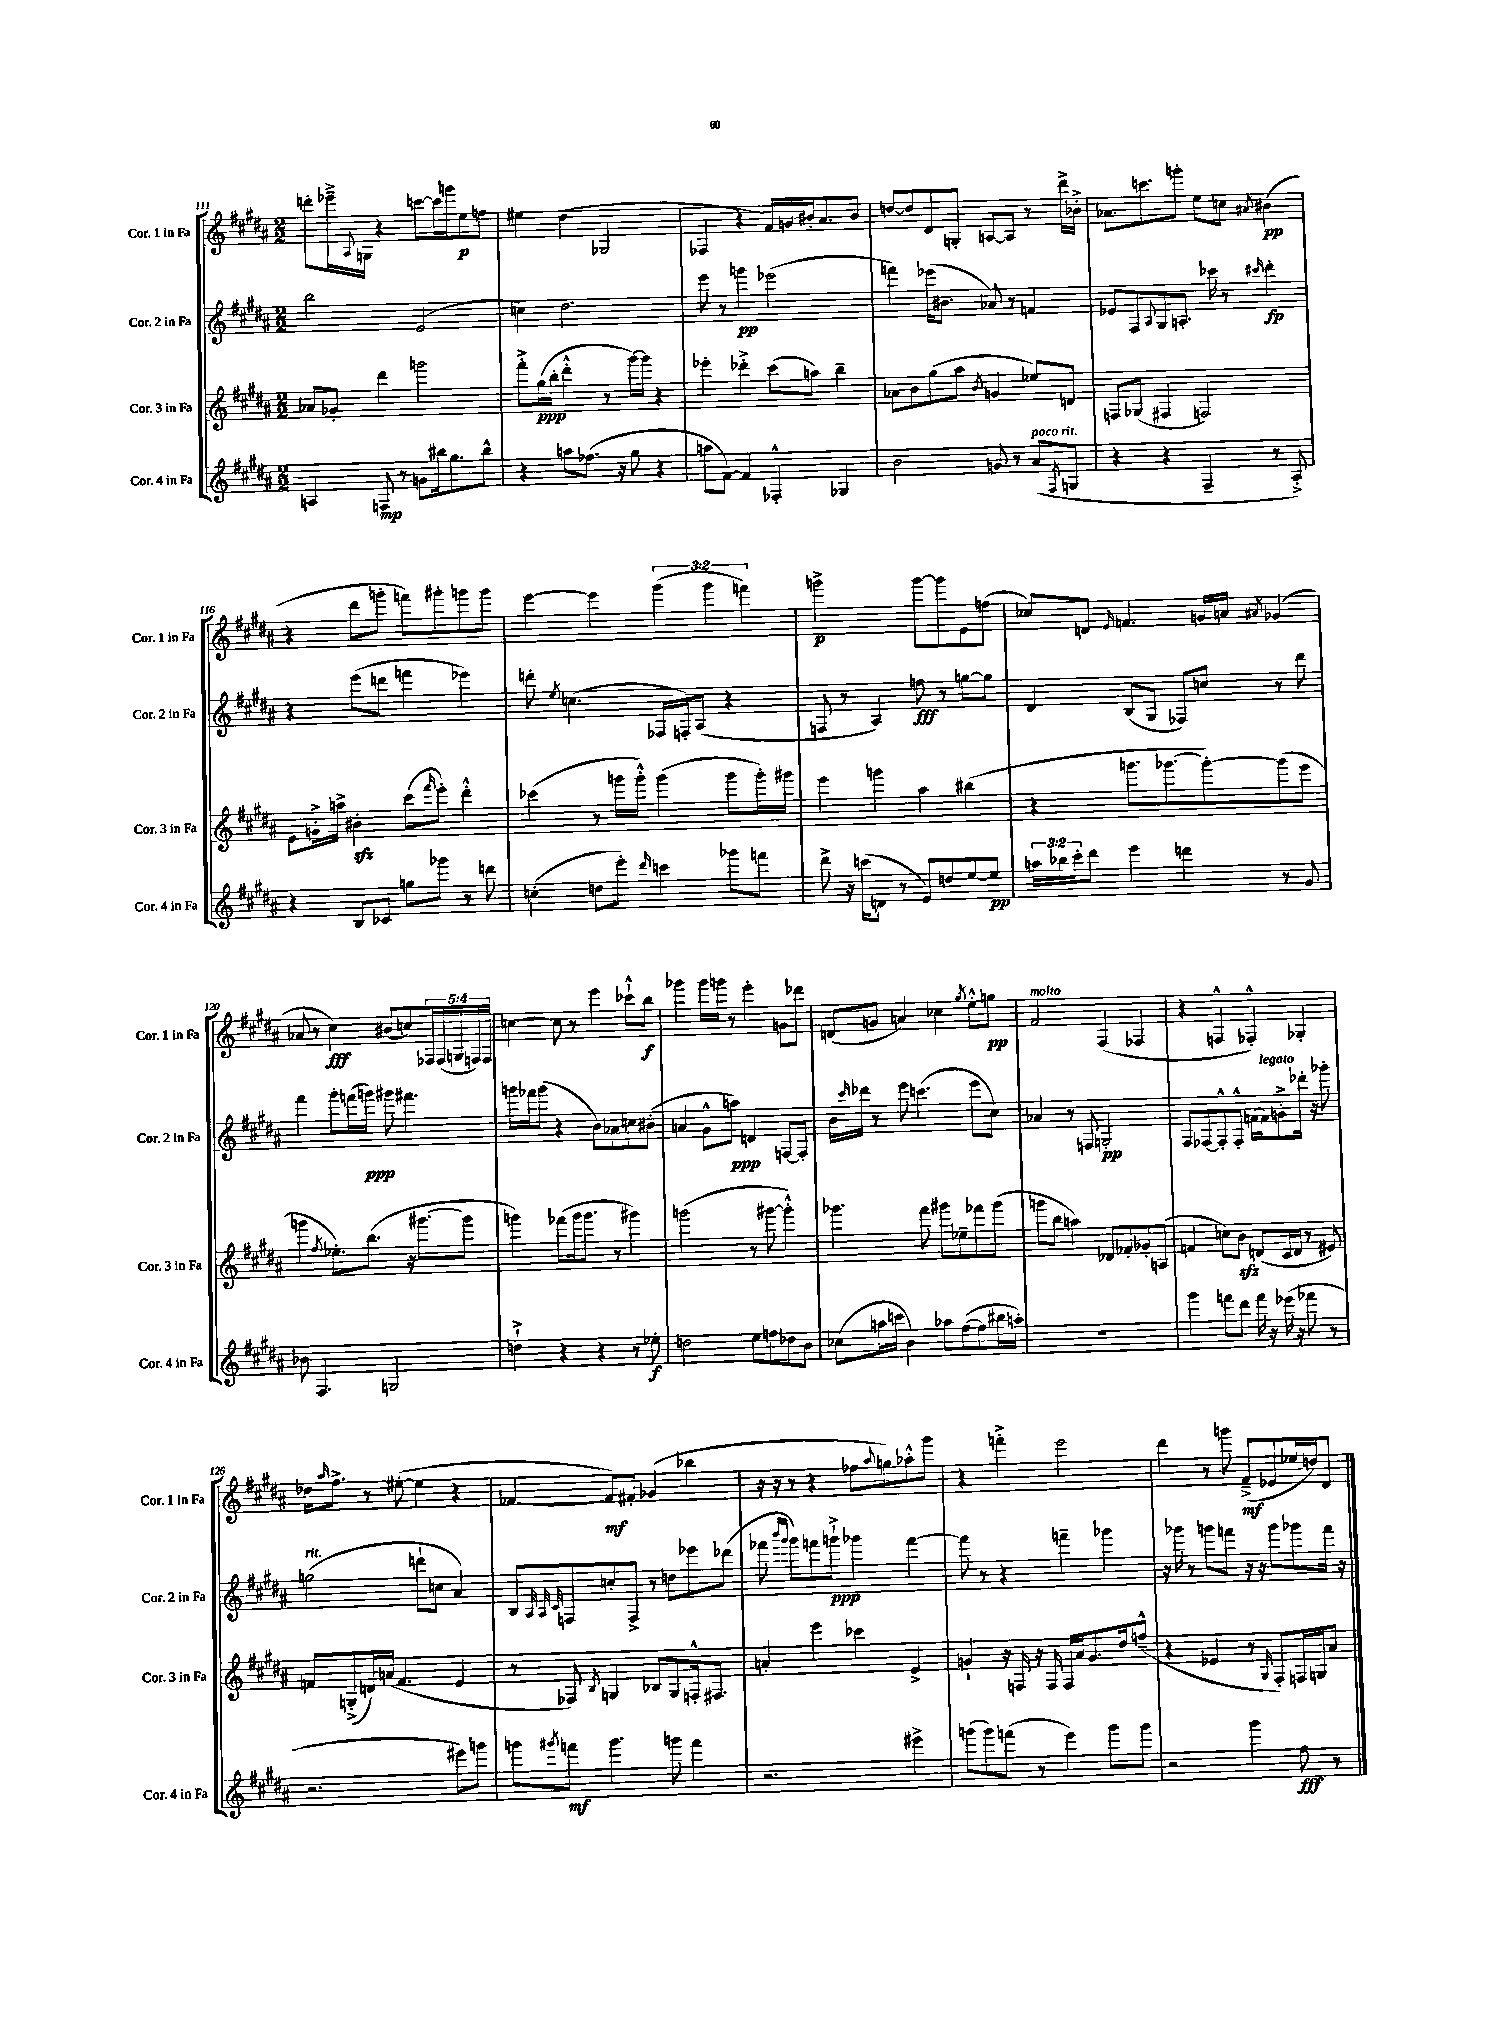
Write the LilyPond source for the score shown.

<<
\new StaffGroup <<
\new Staff = "s0" \with { instrumentName = "Cor. 1 in Fa" shortInstrumentName = "Cor. 1 in Fa" } {
    \clef treble \key b \major \numericTimeSignature \time 2/2 \override Staff.TupletNumber.text = #tuplet-number::calc-fraction-text
    d'''8-. ees'''16---> \appoggiatura { ais8 } g16 r4 c'''8~ c'''16 g'''16 e''8\p f''8 |
    eis''4 dis''4( ges2 |
    fes4 r4 fis'16) g'16 bis'16-. ais'8. bis'8 |
    d''8~ d''8 dis'8 g8-. a8~ a8 r8 dis'''16-> bes'16-.-> |
    aes'8. c'''8. g'''8-. e''8 c''8 \acciaccatura { ais'8 } bis'4\pp( |
    r4 dis'''8 g'''8-. f'''8) gis'''8-. g'''8 g'''8 |
    e'''4~ e'''4 \tuplet 3/2 { gis'''4( gis'''4 f'''4) } |
    g'''2->\p g'''8~ g'''8 e'8 f''8( |
    ces''8) d'8 \grace { e'16 } f'4. g'16 a'16 \acciaccatura { ais'8 } ges'4( |
    aes'8 r8 cis''4\fff) bis'8( c''8) \tuplet 5/4 { fes16 fes16( g16 f16) f16 } |
    c''4~ c''8 r8 e'''4 ces'''8-!-^ b''8\f |
    ges'''4 ges'''16 g'''16 r8 e'''4-. g'8 des'''8 |
    d'8( g'8 a'4) ces''4 \acciaccatura { gis''8 } e''8-.-^ g''8\pp |
    fis'2^\markup { \italic "molto" } fis4( fes4 |
    r4 f4-^ fes4-.-^) ges4-. |
    des''16 \grace { ais''16 } fis''8.-> r8 eis''8~-.( eis''4 r4 |
    fes'4~ fes'8\mf) fis'8-. ges'4( bes''4 |
    r16 r16 r8 r4 fes''8 \appoggiatura { ais''8 } g''8) aes''8-.-^ gis'''8 |
    r4 f'''4-.-> e'''2 |
    dis'''4 r8 g'''8 fis'8--->\mf( ees'8 ees''16 d''16) dis'8 \bar "|." |
}
\new Staff = "s1" \with { instrumentName = "Cor. 2 in Fa" shortInstrumentName = "Cor. 2 in Fa" } {
    \clef treble \key b \major \numericTimeSignature \time 2/2
    b''2 e'2( |
    c''4) dis''2. |
    e'''8 r8 g'''4\pp ees'''2( |
    f'''4) ees'''16( bis'8. aes'8) r8 f'4 |
    ees'8 fis8 \appoggiatura { ais8 } gis8 a8.-. ces'''16 r8 \grace { cis'''16 } dis'''4-.\fp |
    r4 e'''8( d'''8 f'''4 ees'''4) |
    d'''8-. \acciaccatura { e''8 } c''4.( fes16 f16-.) ais8( r4 |
    f8 r8 ais4) f''8\fff r8 g''8~ g''8 |
    dis'4 b8( gis8 fes8) c''8 r8 dis'''8 |
    fis'''4 gis'''8-. f'''16( g'''16\ppp) gis'''8 fis'''4. |
    g'''16 fes'''16 g'''8( r4 b'8) aes'8 c''8 bis'8-.( |
    a'4 gis'8-^ a''8\ppp) d'4 f8~ f8-. |
    b'16 \grace { cis'''16 } des'''16 r8 e'''8 c'''4.( e'''8 cis''8) |
    aes'4 r8 f8 g2-.\pp |
    fis8 fes8~ fes8-.-^ fes8-.-^ f'16( f'16^\markup { \italic "legato" }) g'8-.-> des'''16-. r16 ges'''8-. |
    g''2^\markup { \italic "rit." }( d'''8-! c''8 ais'4) |
    b8 \grace { ais32 ais32 cis'32 } f8 c''8-. f8-> r8 d''8 ees'''8 des'''8( |
    fes'''8 \grace { b'''16 gis'''16 } gis'''8) f'''8 g'''8-!->\ppp ges'''4 f'''4~ |
    f'''8 r8 r4 f'''4-- ges'''4 |
    r16 ges'''16 r8 g'''8 f'''8 r16 r16 g'''8 ges'''8 f'''16 r16 \bar "|." |
}
\new Staff = "s2" \with { instrumentName = "Cor. 3 in Fa" shortInstrumentName = "Cor. 3 in Fa" } {
    \clef treble \key b \major \numericTimeSignature \time 2/2
    aes'8 ges'8-. dis'''4 g'''2 |
    fis'''8-.-> gis''16\ppp( b''16-. dis'''4-.-^ r8 gis'''16~) gis'''16 r4 |
    ees'''4-. des'''4-.-> cis'''8( a''8) b''4-- |
    aes'8 b'8 gis''8( ais''8 \acciaccatura { b'8 } g'4 ees''8) d'8 |
    f8 ges8( fis4 f2) |
    e'8 g'16-.-> a''16-> bis'4-.\sfz cis'''8( \grace { fis'''16 } e'''8-.) dis'''4-.-^ |
    ces'''4( r8 g'''16 g'''16-.-^) g'''4( g'''8 g'''16-.) gis'''16 |
    e'''4 g'''4 ais''4 bis''4( |
    r4 g'''8. ges'''8.~ ges'''8~-.) ges'''8( e'''8 |
    g'''4 \acciaccatura { fis''8 } ees''8.-.) b''8.( r16 gis'''8.~ gis'''8 |
    g'''4) fes'''8( g'''16 g'''8. r8 gis'''4) |
    g'''2( r8 gis'''8~ gis'''4-.-^) |
    ges'''4. fis'''8 gis'''8 ees''8-- fes'''8 gis'''8( |
    g'''8 b''8 a''4) des'8 fes'8-. ges'8-. a8( |
    f'4 c''8) b'8\sfz d'8( cis'16 d'16 r8 eis'8) |
    f'8 g8-.->( d'16) a'16( f'4. e'4 |
    r8 fes8) \acciaccatura { b8 } g4 bes8 g8 f16-.-^ fis8. |
    a'4-. e'''4 ces'''4 e'4-> |
    g'4-! r16 f16 r16 f16 f16 ais'16 g'8. dis''16 f''8---^( |
    r4 ees'4 r8 \grace { gis16 } fis8-.) f16 g16 ais'8 \bar "|." |
}
\new Staff = "s3" \with { instrumentName = "Cor. 4 in Fa" shortInstrumentName = "Cor. 4 in Fa" } {
    \clef treble \key b \major \numericTimeSignature \time 2/2 \override Staff.TupletNumber.text = #tuplet-number::calc-fraction-text
    a4 f8\mp r8 g'8 bis''16 gis''8. bis''8-^ |
    r4 a''8 fes''8.( r16 gis''8 r4 |
    a''8 fis'8~) fis'4 fes4-.-^ ges4 |
    b'2 g'8 r8 ais'8^\markup { \italic "poco rit." }( \acciaccatura { fis8 } g8 |
    r4 r4 fis4-- r8 ais8-.->) |
    r4 b8 ces'8 g''8 ges'''8 r8 d'''8 |
    c''4-.( d''8 e'''8-.) \grace { dis'''16 } c'''4 ges'''8 f'''8 |
    dis'''8-> r16 c'''16( d'8 r8 e'8) d''8 e''8~ e''8\pp |
    \tuplet 3/2 { a''16 bes''16 cis'''16-. } dis'''8 e'''4 d'''4 r8 gis'8 |
    bes'8 fis4. g2 |
    d''4-!-> r4 r4 r8 ees''8-.\f |
    d''2 e''8 f''8 des''8 b'8 |
    ces''8( a''16 c'''16 b'4) aes''8 fis''8~( fis''8 bis''16 a''16-.) |
    R1 |
    gis'''4 f'''8 dis'''8 f'''16 r16 ees'''16( r16 fes'''8 r8 |
    r2. eis'''8) g'''8 |
    g'''8 \acciaccatura { gis'''8 } f'''8\mf gis'''4. g'''8 f'''4 |
    r2. eis'''4-> |
    g'''8( g'''8) f'''8( r8 e'''4) g'''8 g'''8 |
    r2 gis'''4 fis''8\fff r8 \bar "|." |
}
>>
>>
\layout { \context { \Score currentBarNumber = #111 } }
